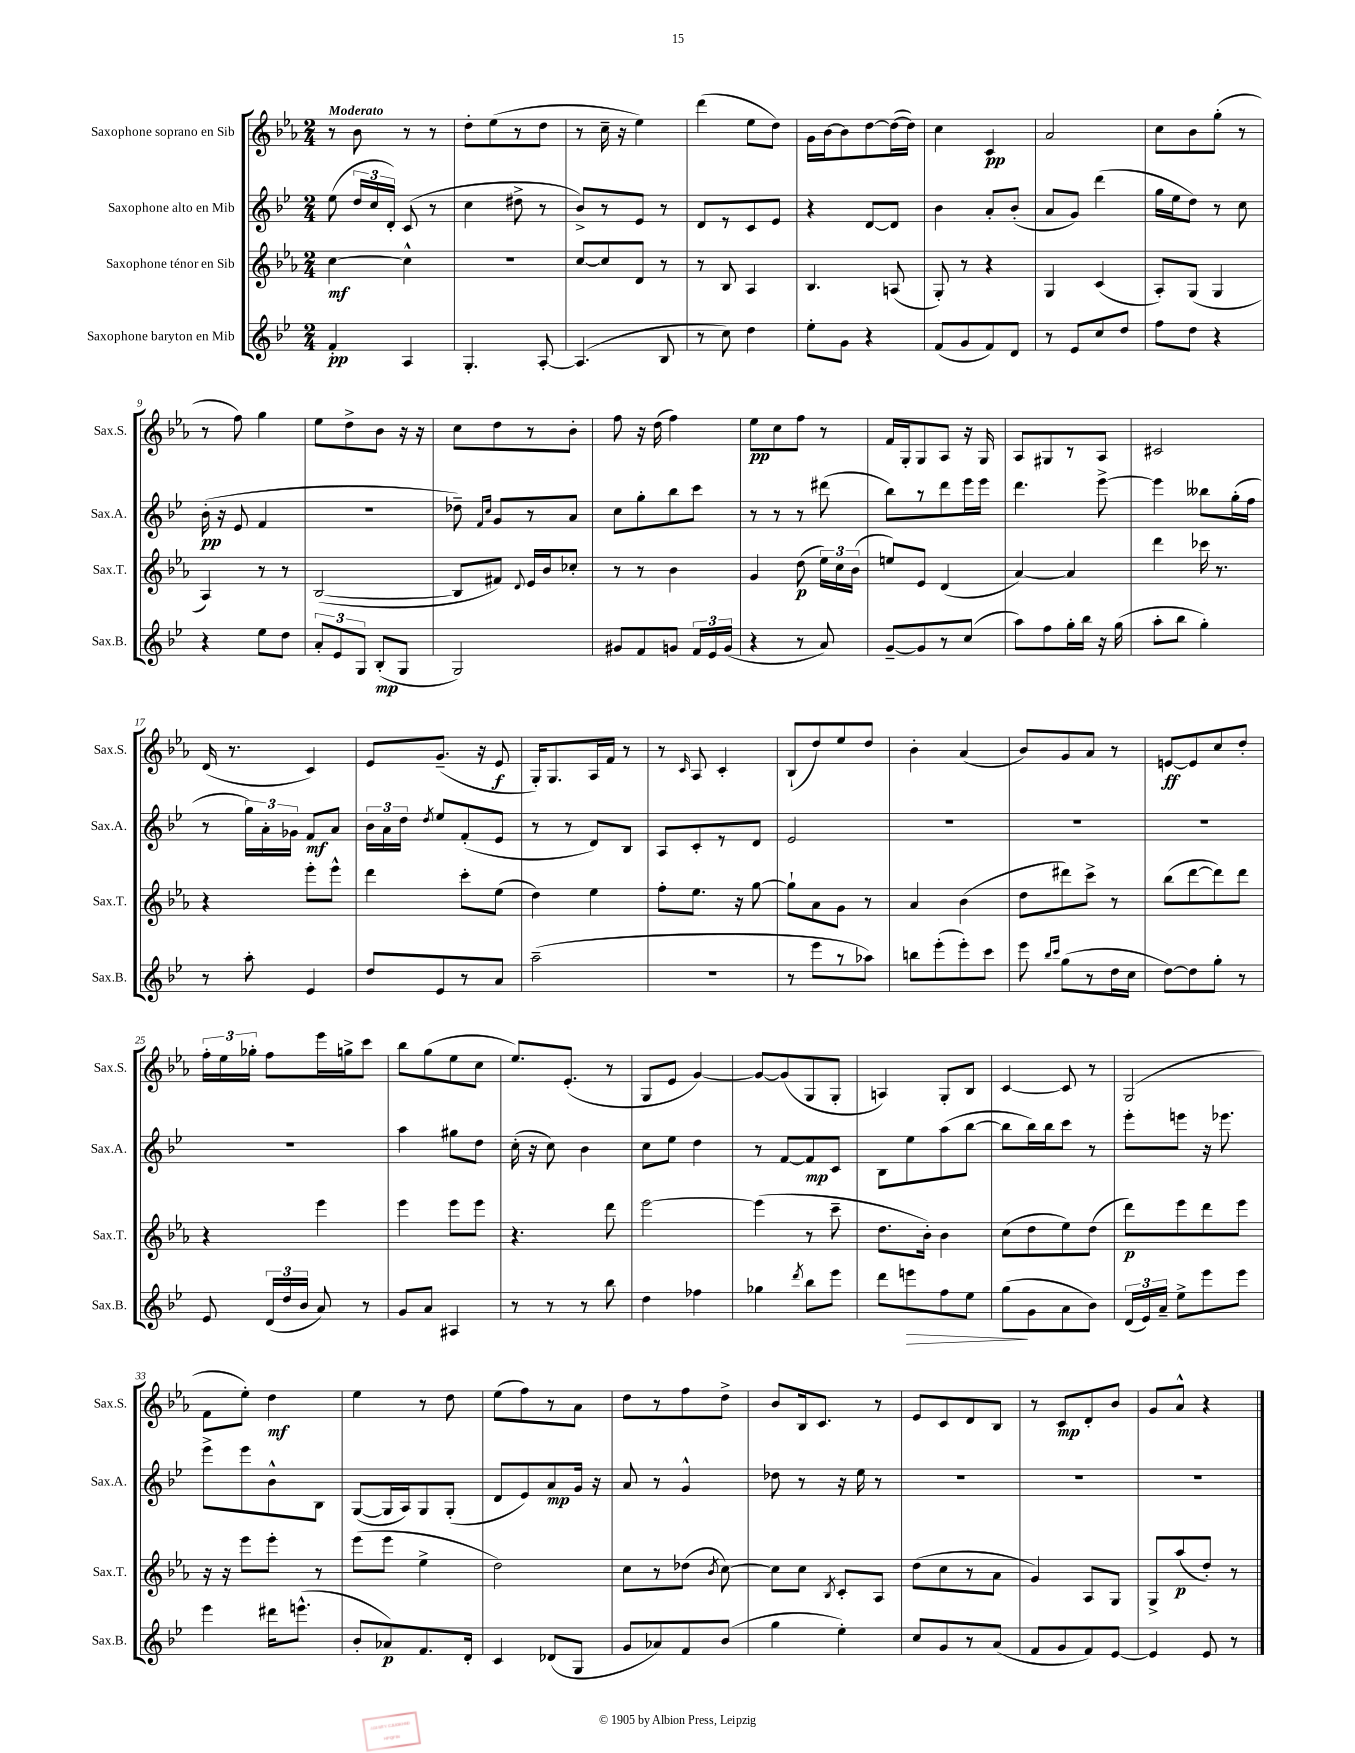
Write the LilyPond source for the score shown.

<<
\new StaffGroup <<
\new Staff = "s0" \with { instrumentName = "Saxophone soprano en Sib" shortInstrumentName = "Sax.S." } {
    \clef treble \key ees \major \numericTimeSignature \time 2/4 \tempo "Moderato"
    \autoBeamOff r8 bes'8 r8 r8 |
    d''8[-. ees''8( r8 d''8] |
    r8 c''16-- r16 ees''4) |
    d'''4( ees''8[ d''8]) |
    g'16[ bes'16~ bes'8 d''8~ d''16~( d''16]) |
    c''4 c'4\pp |
    aes'2 |
    c''8[ bes'8 g''8]-.( r8 |
    r8 f''8) g''4 |
    ees''8[ d''8-> bes'8] r16 r16 |
    c''8[ d''8 r8 bes'8]-. |
    f''8 r16 d''16( f''4) |
    ees''8[\pp c''8 f''8] r8 |
    f'16[ g16-. g8 aes8] r16 g16 |
    aes8[ gis8 r8 aes8] |
    cis'2 |
    d'16( r8. c'4) |
    ees'8[ g'8.]--( r16 ees'8\f |
    g16[-.) g8. aes16 f'16] r8 |
    r8 \grace { c'16 } aes8 c'4-. |
    bes8[-!( d''8) ees''8 d''8] |
    bes'4-. aes'4( |
    bes'8[) g'8 aes'8] r8 |
    e'8[~\ff e'8 c''8 d''8]-. |
    \tuplet 3/2 { f''16[-. ees''16 ges''16]-. } f''8[ ees'''16 g''16-> c'''8] |
    bes''8[ g''8( ees''8 c''8] |
    ees''8.[) ees'8.]-.( r8 |
    g8[ ees'8] g'4~) |
    g'8[~ g'8( g8 g8]-. |
    a4) g8[-. bes8] |
    c'4~ c'8 r8 |
    g2( |
    f'8[ ees''8]-.) d''4\mf |
    ees''4 r8 d''8 |
    ees''8[( f''8) r8 aes'8] |
    d''8[ r8 f''8 d''8]-> |
    bes'8[ bes16 c'8.] r8 |
    ees'8[ c'8 d'8 bes8] |
    r8 c'8[\mp d'8-. bes'8] |
    g'8[ aes'8]-^ r4 \bar "|." |
}
\new Staff = "s1" \with { instrumentName = "Saxophone alto en Mib" shortInstrumentName = "Sax.A." } {
    \clef treble \key bes \major \numericTimeSignature \time 2/4
    \autoBeamOff ees''8( \tuplet 3/2 { d''16[ c''16 d'16]-.) } c'8( r8 |
    c''4 dis''8-> r8 |
    bes'8[->) r8 ees'8] r8 |
    d'8[ r8 c'8 ees'8] |
    r4 d'8[~ d'8] |
    bes'4 a'8[-. bes'8]-.( |
    a'8[ g'8]) d'''4( |
    g''16[ ees''16 d''8]) r8 c''8 |
    bes'16-.\pp( r16 ees'8 f'4 |
    R2 |
    des''8--) \grace { f'16[ c''16] } g'8[ r8 a'8] |
    c''8[ g''8-. bes''8 c'''8] |
    r8 r8 r8 dis'''8( |
    bes''8[) r8 d'''8 ees'''16 ees'''16] |
    d'''4. ees'''8~-> |
    ees'''4 beses''8[ g''16-.( f''16] |
    r8 \tuplet 3/2 { g''16[) a'16-. ges'16] } f'8[\mf a'8] |
    \tuplet 3/2 { bes'16[ a'16 d''16] } \acciaccatura { d''8 } ees''8[ f'8-.( ees'8] |
    r8 r8 d'8[) bes8] |
    a8[ c'8-. r8 d'8] |
    ees'2 |
    R2 |
    R2 |
    R2 |
    R2 |
    a''4 gis''8[ d''8] |
    c''16-.( r16 c''8) bes'4 |
    c''8[ ees''8] d''4 |
    r8 f'8[~ f'8\mp c'8] |
    bes8[ ees''8 a''8( bes''8]~ |
    bes''8[ bes''16) bes''16 c'''8] r8 |
    ees'''8[-. e'''8] r16 ees'''8. |
    ees'''8[-> ees'''8 bes'8-^ bes8] |
    g8[~( g16 a16) g8 g8]-.( |
    d'8[ ees'8) a'8\mp g'16] r16 |
    a'8 r8 g'4-^ |
    des''8 r8 r16 ees''16 r8 |
    R2 |
    R2 |
    R2 \bar "|." |
}
\new Staff = "s2" \with { instrumentName = "Saxophone ténor en Sib" shortInstrumentName = "Sax.T." } {
    \clef treble \key ees \major \numericTimeSignature \time 2/4
    \autoBeamOff c''4~\mf c''4-^ |
    r2 |
    c''8[~ c''8 d'8] r8 |
    r8 bes8 aes4 |
    bes4. a8( |
    g8-.) r8 r4 |
    g4 c'4( |
    aes8[-.) g8]( g4 |
    aes4) r8 r8 |
    bes2~( |
    bes8[ fis'8]) \appoggiatura { d'8 } ees'16[ bes'16 ces''8]-. |
    r8 r8 bes'4 |
    g'4 d''8\p( \tuplet 3/2 { ees''16[) c''16 bes'16]( } |
    e''8[) ees'8] d'4( |
    aes'4~) aes'4 |
    d'''4 ces'''16 r8. |
    r4 ees'''8[-. ees'''8]-^ |
    d'''4 c'''8[-. ees''8]( |
    d''4) ees''4 |
    f''8[-. ees''8.] r16 g''8~ |
    g''8[-! aes'8 g'8] r8 |
    aes'4 bes'4( |
    d''8[ dis'''8) c'''8]-> r8 |
    bes''8[( d'''8~ d'''8) d'''8] |
    r4 ees'''4 |
    ees'''4 ees'''8[ ees'''8] |
    r4. d'''8 |
    ees'''2~ |
    ees'''4( r8 c'''8-- |
    d''8.[ bes'16]-.) bes'4 |
    c''8[( d''8 ees''8) d''8]( |
    d'''8[\p) ees'''8 d'''8 ees'''8] |
    r16 r16 ees'''8[ ees'''8]-. r8 |
    ees'''8[( ees'''8] ees''4-> |
    d''2) |
    c''8[ r8 des''8]( \acciaccatura { bes'8 } c''8~) |
    c''8[ c''8] \acciaccatura { bes8 } c'8[-. aes8] |
    d''8[( c''8 r8 aes'8] |
    g'4) aes8[ g8] |
    g8[-> aes''8\p( d''8]-.) r8 \bar "|." |
}
\new Staff = "s3" \with { instrumentName = "Saxophone baryton en Mib" shortInstrumentName = "Sax.B." } {
    \clef treble \key bes \major \numericTimeSignature \time 2/4
    \autoBeamOff f'4-.\pp a4 |
    g4.-. a8~-. |
    a4.( bes8 |
    r8 c''8) d''4 |
    ees''8[-. g'8] r4 |
    f'8[( g'8 f'8) d'8] |
    r8 ees'8[ c''8 d''8] |
    f''8[ d''8] r4 |
    r4 ees''8[ d''8] |
    \tuplet 3/2 { a'8[-. ees'8 g8] } bes8[-.\mp( g8] |
    g2) |
    gis'8[ f'8 g'8] \tuplet 3/2 { f'16[ ees'16 g'16]( } |
    r4 r8 a'8) |
    g'8[~-- g'8 r8 c''8]( |
    a''8[) f''8 g''16-. bes''16] r16 g''16( |
    a''8[-. bes''8] g''4-.) |
    r8 a''8-. ees'4 |
    d''8[ ees'8 r8 a'8] |
    a''2--( |
    R2 |
    r8 ees'''8[ r8 aes''8]) |
    b''8[ ees'''8-.( ees'''8-.) c'''8] |
    ees'''8 \grace { bes''16[ c'''16] } g''8[( r8 d''16 c''16] |
    d''8[~) d''8 g''8]-. r8 |
    ees'8 \tuplet 3/2 { d'16[( d''16 bes'16] } a'8) r8 |
    g'8[ a'8] ais4 |
    r8 r8 r8 bes''8 |
    d''4 fes''4 |
    ges''4 \acciaccatura { d'''8 } bes''8[ ees'''8] |
    d'''8[ e'''8\> f''8 ees''8] |
    g''8[\!( g'8 a'8 bes'8]) |
    \tuplet 3/2 { d'16[( ees'16) a'16]-- } ees''8[-> ees'''8 ees'''8] |
    ees'''4 dis'''16[ e'''8.]-^( |
    bes'8[-. aes'8\p) f'8. d'16]-. |
    c'4 des'8[( g8] |
    g'8[ aes'8) f'8 bes'8]( |
    g''4 ees''4-.) |
    c''8[ g'8 r8 a'8]( |
    f'8[ g'8 f'8) ees'8]~ |
    ees'4 ees'8 r8 \bar "|." |
}
>>
>>
